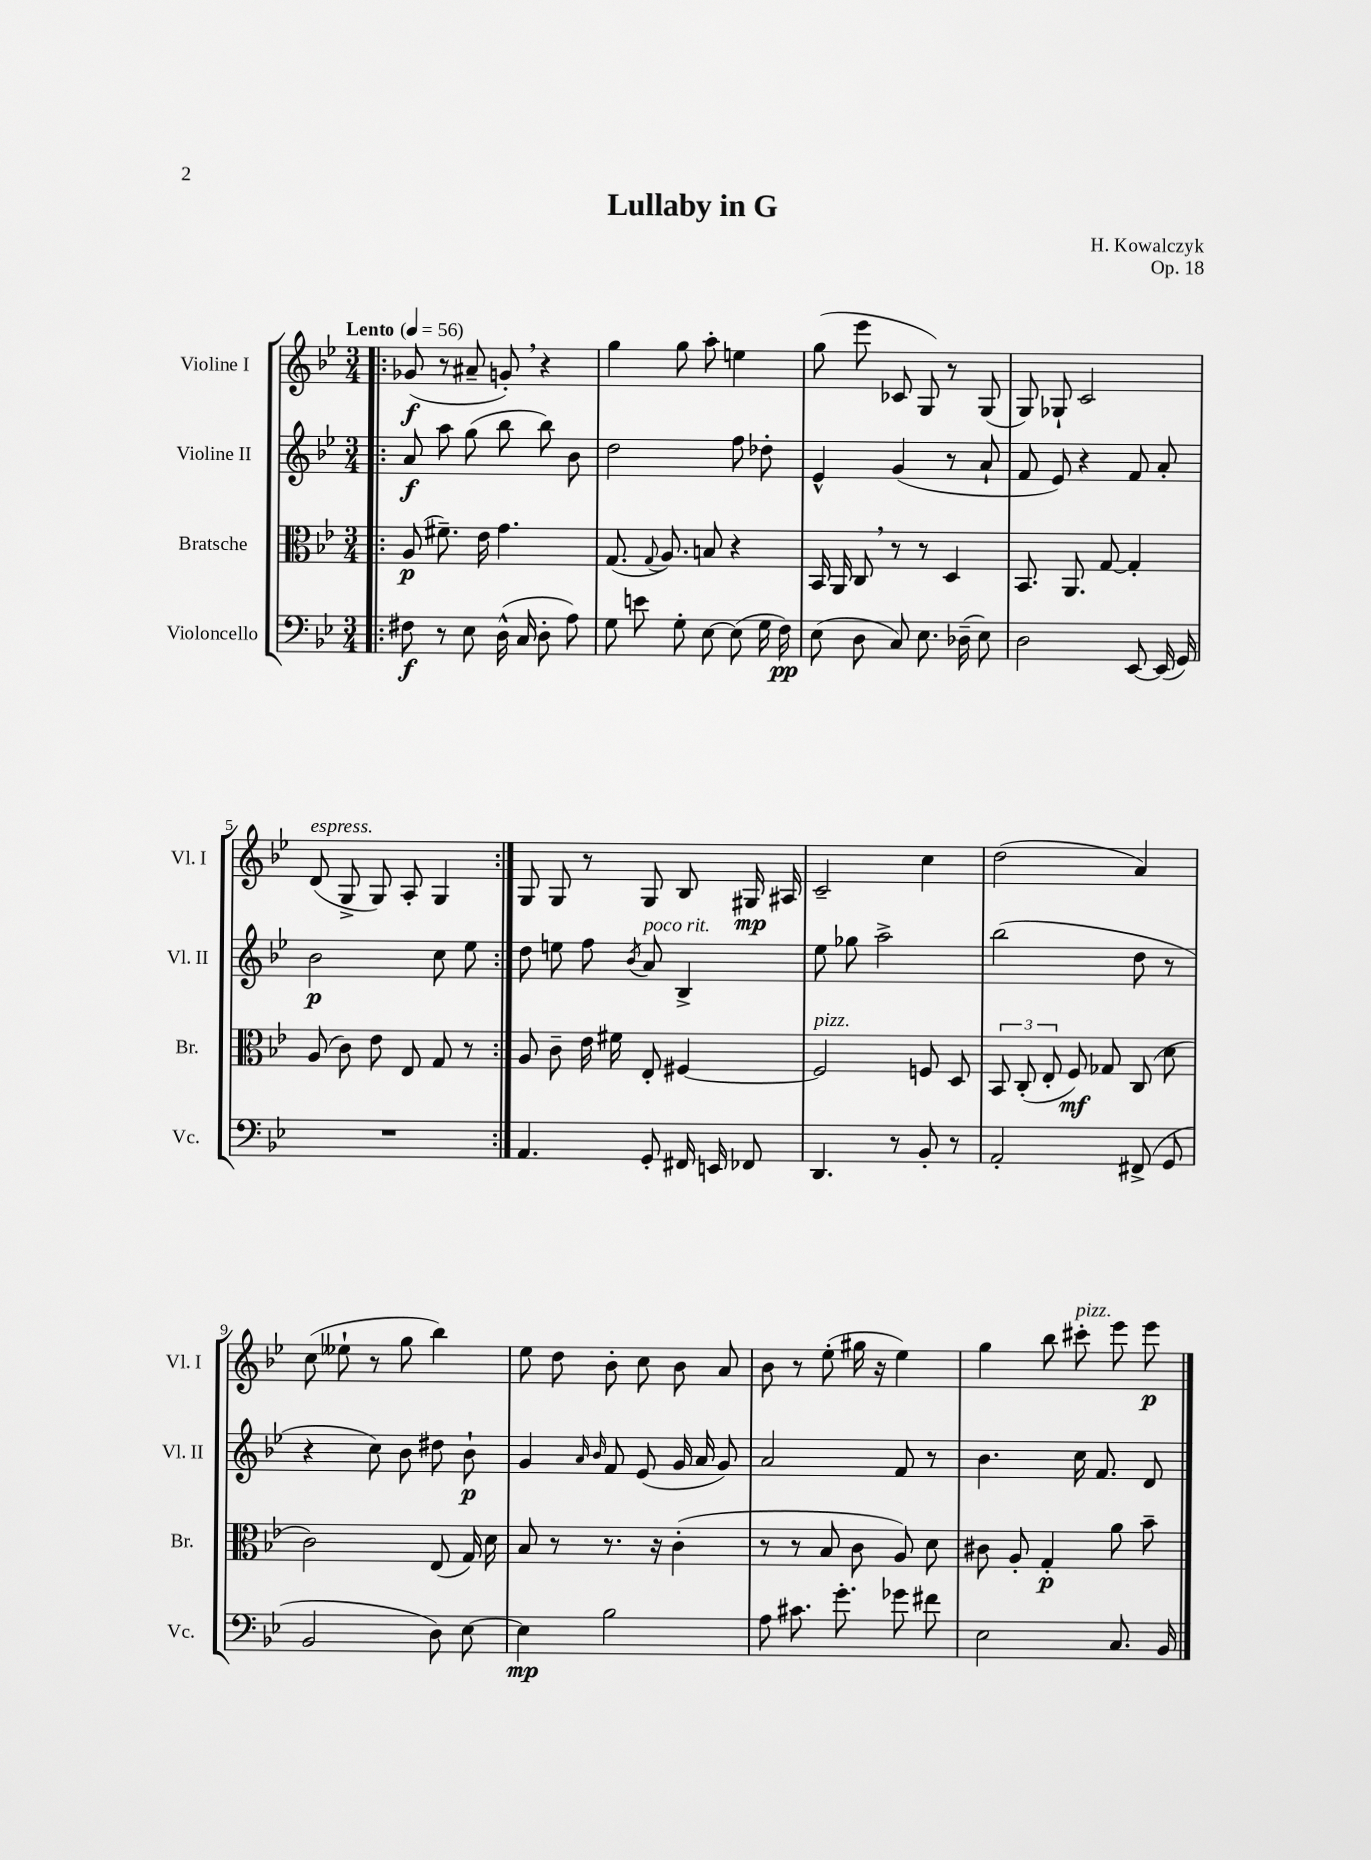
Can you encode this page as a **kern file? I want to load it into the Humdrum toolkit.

**kern	**kern	**kern	**kern
*staff4	*staff3	*staff2	*staff1
*clefF4	*clefC3	*clefG2	*clefG2
*k[b-e-]	*k[b-e-]	*k[b-e-]	*k[b-e-]
*M3/4	*M3/4	*M3/4	*M3/4
*MM56	*MM56	*MM56	*MM56
=!|:	=!|:	=!|:	=!|:
8F#\	(8A/	8a/	(8g-/
8r	8.f#~\)	8aa\	8r
8E-\	.	(8gg\	8a#~/
.	16e-\	.	.
(16D^^\	4.g\	8bb-\	8g'/)
16C/	.	.	.
8D'\	.	8bb-\)	4r
8A\)	.	8b-\	.
=	=	=	=
8G\	(8.G/	2dd\	4gg\
8e\	.	.	.
.	8qqG/	.	.
.	8.A/)	.	.
8G'\	.	.	8gg\
[8E-\	8B/	.	8aa'\
(8E-\]	4r	8ff\	4ee\
16G\	.	8dd-'\	.
16F\)	.	.	.
=	=	=	=
(8E-\	16BB-/	4e-^^/	(8gg\
.	16AA/	.	.
8D\	8C/	.	8eee-\
8C/)	8r	(4g/	8c-/
8.E-\	8r	.	8G/)
.	4D/	8r	8r
(16D-~\	.	.	.
8E-\)	.	8a`/	(8G/
=	=	=	=
2D\	8.BB-/	8f/	8G/)
.	.	8e-/)	8G-`/
.	8.AA/	.	.
.	.	4r	2c/
.	[8G/	.	.
[8EE-/	4G'/]	8f/	.
(16EE-/]	.	8a'/	.
16GG/)	.	.	.
=	=	=	=
2.r	(8A/	2b-\	(8d/
.	8c\)	.	8G^/
.	8e-\	.	8G/)
.	8E-/	.	8A'/
.	8G/	8cc\	4G/
.	8r	8ee-\	.
=:|!	=:|!	=:|!	=:|!
4.AA/	8A/	8dd\	8G/
.	8c~\	8ee\	8G/
.	16e-\	8ff\	8r
.	16f#\	.	.
.	.	8qb-/	.
8GG'/	8E-'/	8a/	8G/
16FF#/	[4F#/	4B-^/	8B-/
16EE/	.	.	.
8FF-/	.	.	16G#/
.	.	.	16A#/
=	=	=	=
4.DD/	2F#/]	8ee-\	2c~/
.	.	8gg-\	.
.	.	2aa^\	.
8r	.	.	.
8BB-'/	8F/	.	4cc\
8r	8D/	.	.
=	=	=	=
2AA'/	12BB-/	(2bb-\	(2dd\
.	(12C'/	.	.
.	12E-'/	.	.
.	8F/)	.	.
.	8G-/	.	.
(8FF#^/	(8C/	8dd\	4a/)
8GG/	8d\	8r	.
=	=	=	=
2BB-/	2c\)	4r	(8cc\
.	.	.	8ee--`\
.	.	8cc\)	8r
.	.	8b-\	8gg\
8D\)	(8E-/	8dd#\	4bb-\)
[8E-\	16G/)	8b-`\	.
.	16d\	.	.
=	=	=	=
4E-\]	8B-/	4g/	8ee-\
.	8r	.	8dd\
.	.	16qqa/	.
.	.	16qqb-/	.
2B-\	8.r	8f/	8b-'\
.	.	(8e-/	8cc\
.	16r	.	.
.	(4c'\	16g/	8b-\
.	.	16a/	.
.	.	8g/)	8a/
=	=	=	=
8A\	8r	2a/	8b-\
8.c#\	8r	.	8r
.	8B-/	.	(8ee-'\
8.g'\	.	.	.
.	8c\	.	16gg#\
.	.	.	16r
8g-\	8A/)	8f/	4ee-\)
8f#\	8d\	8r	.
=	=	=	=
2E-\	8c#\	4.b-\	4gg\
.	8A'/	.	.
.	4G'/	.	8bb-\
.	.	16cc\	8ccc#'\
.	.	8.f/	.
8.C/	8a\	.	8eee-\
.	8b-~\	8d/	8eee-\
16BB-/	.	.	.
==	==	==	==
*-	*-	*-	*-
